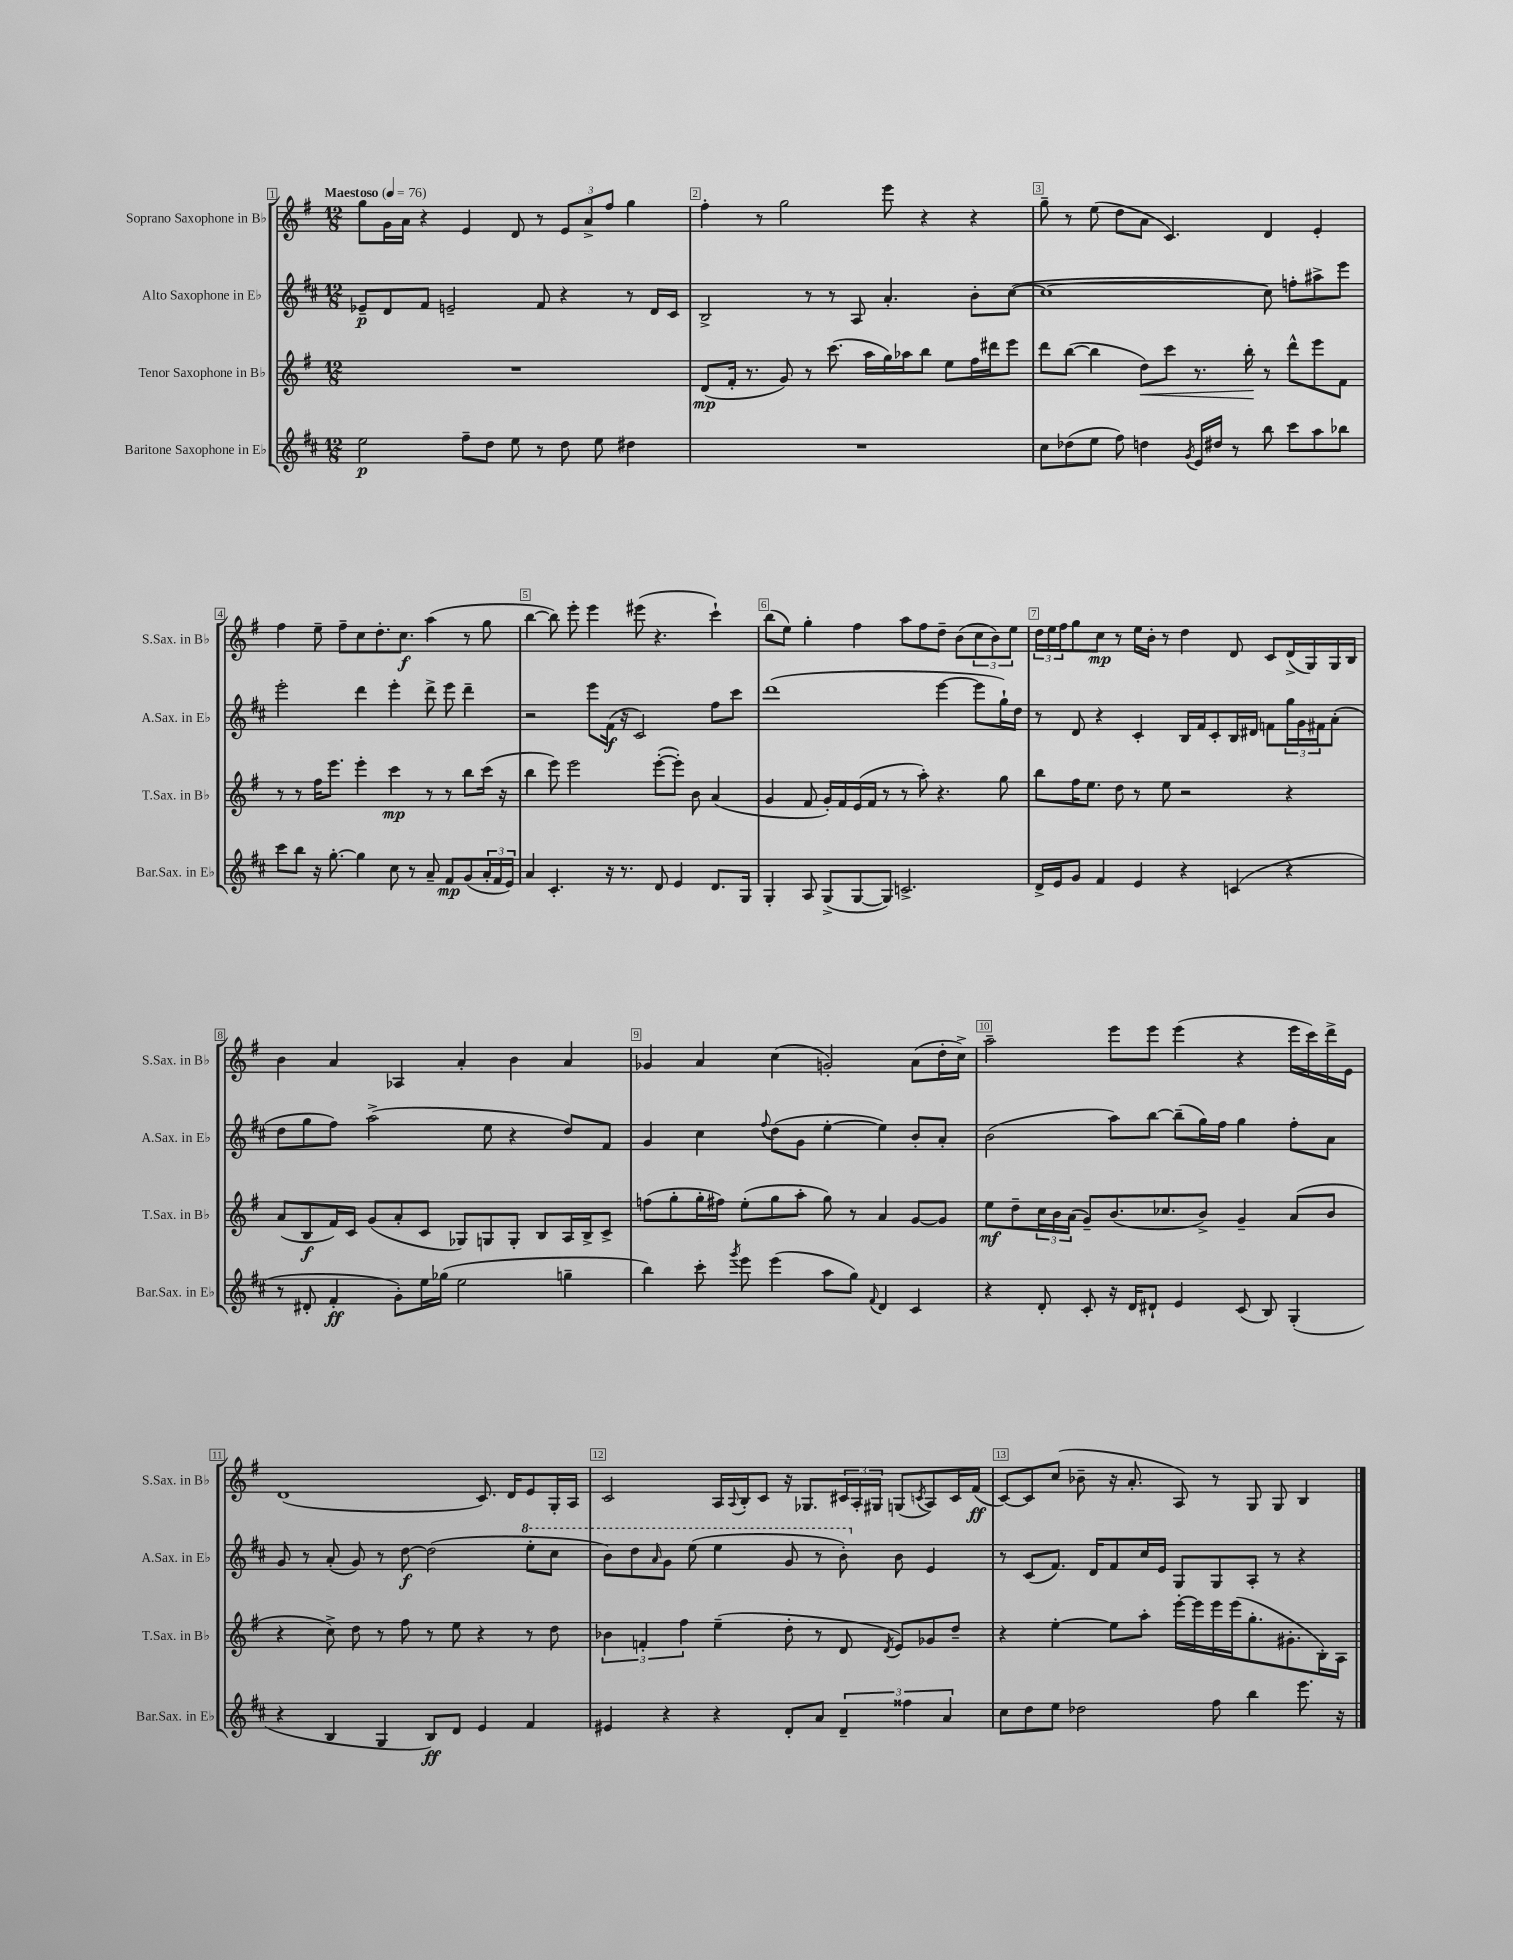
<<
\new StaffGroup <<
\new Staff = "s0" \with { instrumentName = "Soprano Saxophone in Bb" shortInstrumentName = "S.Sax. in Bb" } {
    \clef treble \key g \major \numericTimeSignature \time 12/8 \tempo "Maestoso" 4 = 76
    g''8 g'16 a'16 r4 e'4 d'8 r8 \tuplet 3/2 { e'8 a'8-> fis''8 } g''4 |
    fis''4-. r8 g''2 e'''8 r4 r4 |
    g''8-- r8 e''8( d''8 a'8 c'4.) d'4 e'4-. |
    fis''4 e''8-- fis''8-- c''8 d''8.-. c''8.\f a''4( r8 g''8 |
    b''4~ b''8) e'''8-. e'''4 eis'''8( r4. c'''4-!) |
    b''8( e''8) g''4-. fis''4 a''8 fis''8 d''8-- b'8( \tuplet 3/2 { c''8 b'8) e''8 } |
    \tuplet 3/2 { d''16 e''16 fis''16 } g''8 c''8\mp r8 e''16 b'16-. r8 d''4 d'8 c'8 d'16->( g16) g16 b16 |
    b'4 a'4 aes4 a'4-. b'4 a'4 |
    ges'4 a'4 c''4( g'2-.) a'8( d''16-. c''16->) |
    a''2-- e'''8 e'''8 e'''4( r4 e'''16 c'''16) d'''16-> e'16 |
    d'1( c'8.) d'16 e'8 g16-. a16 |
    c'2 a16 \appoggiatura { a8 } b16-. c'8 r16 ges8. \tuplet 3/2 { cis'16 a16-. gis16 } g8( \acciaccatura { c'8 } a8) c'16 fis'16\ff( |
    c'8~) c'8 c''8( bes'8-- r16 a'8.-. a8) r8 g8 g8 b4 \bar "|." |
}
\new Staff = "s1" \with { instrumentName = "Alto Saxophone in Eb" shortInstrumentName = "A.Sax. in Eb" } {
    \clef treble \key d \major \numericTimeSignature \time 12/8
    ees'8--\p d'8 fis'8 e'2-- fis'8 r4 r8 d'16 cis'16 |
    b2-> r8 r8 a8 a'4.-. b'8-. cis''8~( |
    cis''1~ cis''8) f''8-. ais''8-> e'''8 |
    e'''2-. d'''4 e'''4-. d'''8-> e'''8 d'''4-- |
    r2 e'''8 fis'16\f( r16 cis'2) fis''8 cis'''8 |
    d'''1( e'''4~ e'''8 g''16-!) d''16 |
    r8 d'8 r4 cis'4-. b16 fis'16 cis'8-. b16 dis'16 f'8 \tuplet 3/2 { g''16 g'16 fis'16 } a'8-.( |
    d''8 g''8 fis''8) a''2->( e''8 r4 d''8) fis'8 |
    g'4 cis''4 \appoggiatura { fis''8 } d''8( g'8 e''4~-. e''4) b'8-. a'8-. |
    b'2( a''8) b''8~ b''8--( g''16) fis''16 g''4 fis''8-. a'8 |
    g'8 r8 a'8-.( g'8) r8 d''8~\f d''2( \ottava #1 e'''8-. cis'''8 |
    b''8) d'''8 \grace { a''16 } g''8 e'''8( e'''4 g''8 r8 b''8-.) \ottava #0 b'8 e'4 |
    r8 cis'8( fis'8.) d'16 fis'8 cis''16 e'16 g8 g8 a8-. r8 r4 \bar "|." |
}
\new Staff = "s2" \with { instrumentName = "Tenor Saxophone in Bb" shortInstrumentName = "T.Sax. in Bb" } {
    \clef treble \key g \major \numericTimeSignature \time 12/8
    R1. |
    d'8\mp( fis'16-. r8. g'8) r8 c'''8.( a''16 g''16) aes''16 b''8 e''8 fis''16 dis'''16 e'''8 |
    d'''8 b''8~( b''4 d''8\<) c'''8 r8. b''16-.\! r8 d'''8-^ e'''8 fis'8 |
    r8 r8 fis''16 e'''8. e'''4-. c'''4\mp r8 r8 b''8 c'''16( r16 |
    b''4 e'''8) e'''2 e'''8~-.( e'''8-.) b'8 a'4( |
    g'4 fis'8 g'16-.) fis'16 e'16( fis'16 r8 r8 a''8-.) r4. g''8 |
    b''8 fis''16 e''8. d''8 r8 e''8 r2 r4 |
    a'8( b8\f fis'16) c'16 g'8( a'8-. c'8 ges8) g8 g8-. b8 a16 b16-> c'8-> |
    f''8( g''8-. g''16-. fis''16) e''8-.( g''8 a''8-. g''8) r8 a'4 g'8~ g'8 |
    e''8\mf d''8-- \tuplet 3/2 { c''16 b'16 a'16( } g'8--) b'8.( ces''8. b'8->) g'4-- a'8( b'8 |
    r4 c''8->) d''8 r8 fis''8 r8 e''8 r4 r8 d''8 |
    \tuplet 3/2 { bes'4 f'4-. fis''4 } e''4--( d''8-. r8 d'8 \acciaccatura { d'8 } e'8) ges'8 d''8-- |
    r4 e''4~-. e''8 a''8-. e'''16~-. e'''16 e'''16 e'''16( g''8.-. gis'8.-. b16-.) a16 \bar "|." |
}
\new Staff = "s3" \with { instrumentName = "Baritone Saxophone in Eb" shortInstrumentName = "Bar.Sax. in Eb" } {
    \clef treble \key d \major \numericTimeSignature \time 12/8
    e''2\p fis''8-- d''8 e''8 r8 d''8 e''8 dis''4 |
    R1. |
    cis''8 des''8( e''8 fis''8) d''4 \acciaccatura { g'8 } e'16 dis''16 r8 b''8 cis'''8 a''8 bes''8 |
    cis'''8 b''8 r16 g''8.~-. g''4 cis''8 r8 a'8-- fis'8\mp g'8( \tuplet 3/2 { a'16-. fis'16 e'16) } |
    a'4 cis'4.-. r16 r8. d'8 e'4 d'8. g16 |
    g4-. a8 g8->( g8~ g8) c'2.-> |
    d'16-> e'16 g'8 fis'4 e'4 r4 c'4( r4 |
    r8 dis'8-. fis'4-.\ff g'8-.) e''16 ges''16( e''2 g''4-- |
    b''4) cis'''8-. \acciaccatura { g'''8 } e'''8 e'''4( a''8 g''8) \appoggiatura { fis'8 } d'4 cis'4 |
    r4 d'8-. cis'8-. r16 d'16 dis'8-! e'4 cis'8( b8) g4-.( |
    r4 b4 g4 b8\ff) d'8 e'4 fis'4 |
    eis'4 r4 r4 d'8-. a'8 \tuplet 3/2 { d'4-- fisis''4 a'4 } |
    cis''8 d''8 e''8 des''2 fis''8 b''4 e'''8. r16 \bar "|." |
}
>>
>>
\layout { \context { \Score \override BarNumber.break-visibility = ##(#f #t #t) barNumberVisibility = #all-bar-numbers-visible \override BarNumber.stencil = #(make-stencil-boxer 0.1 0.3 ly:text-interface::print) } }
